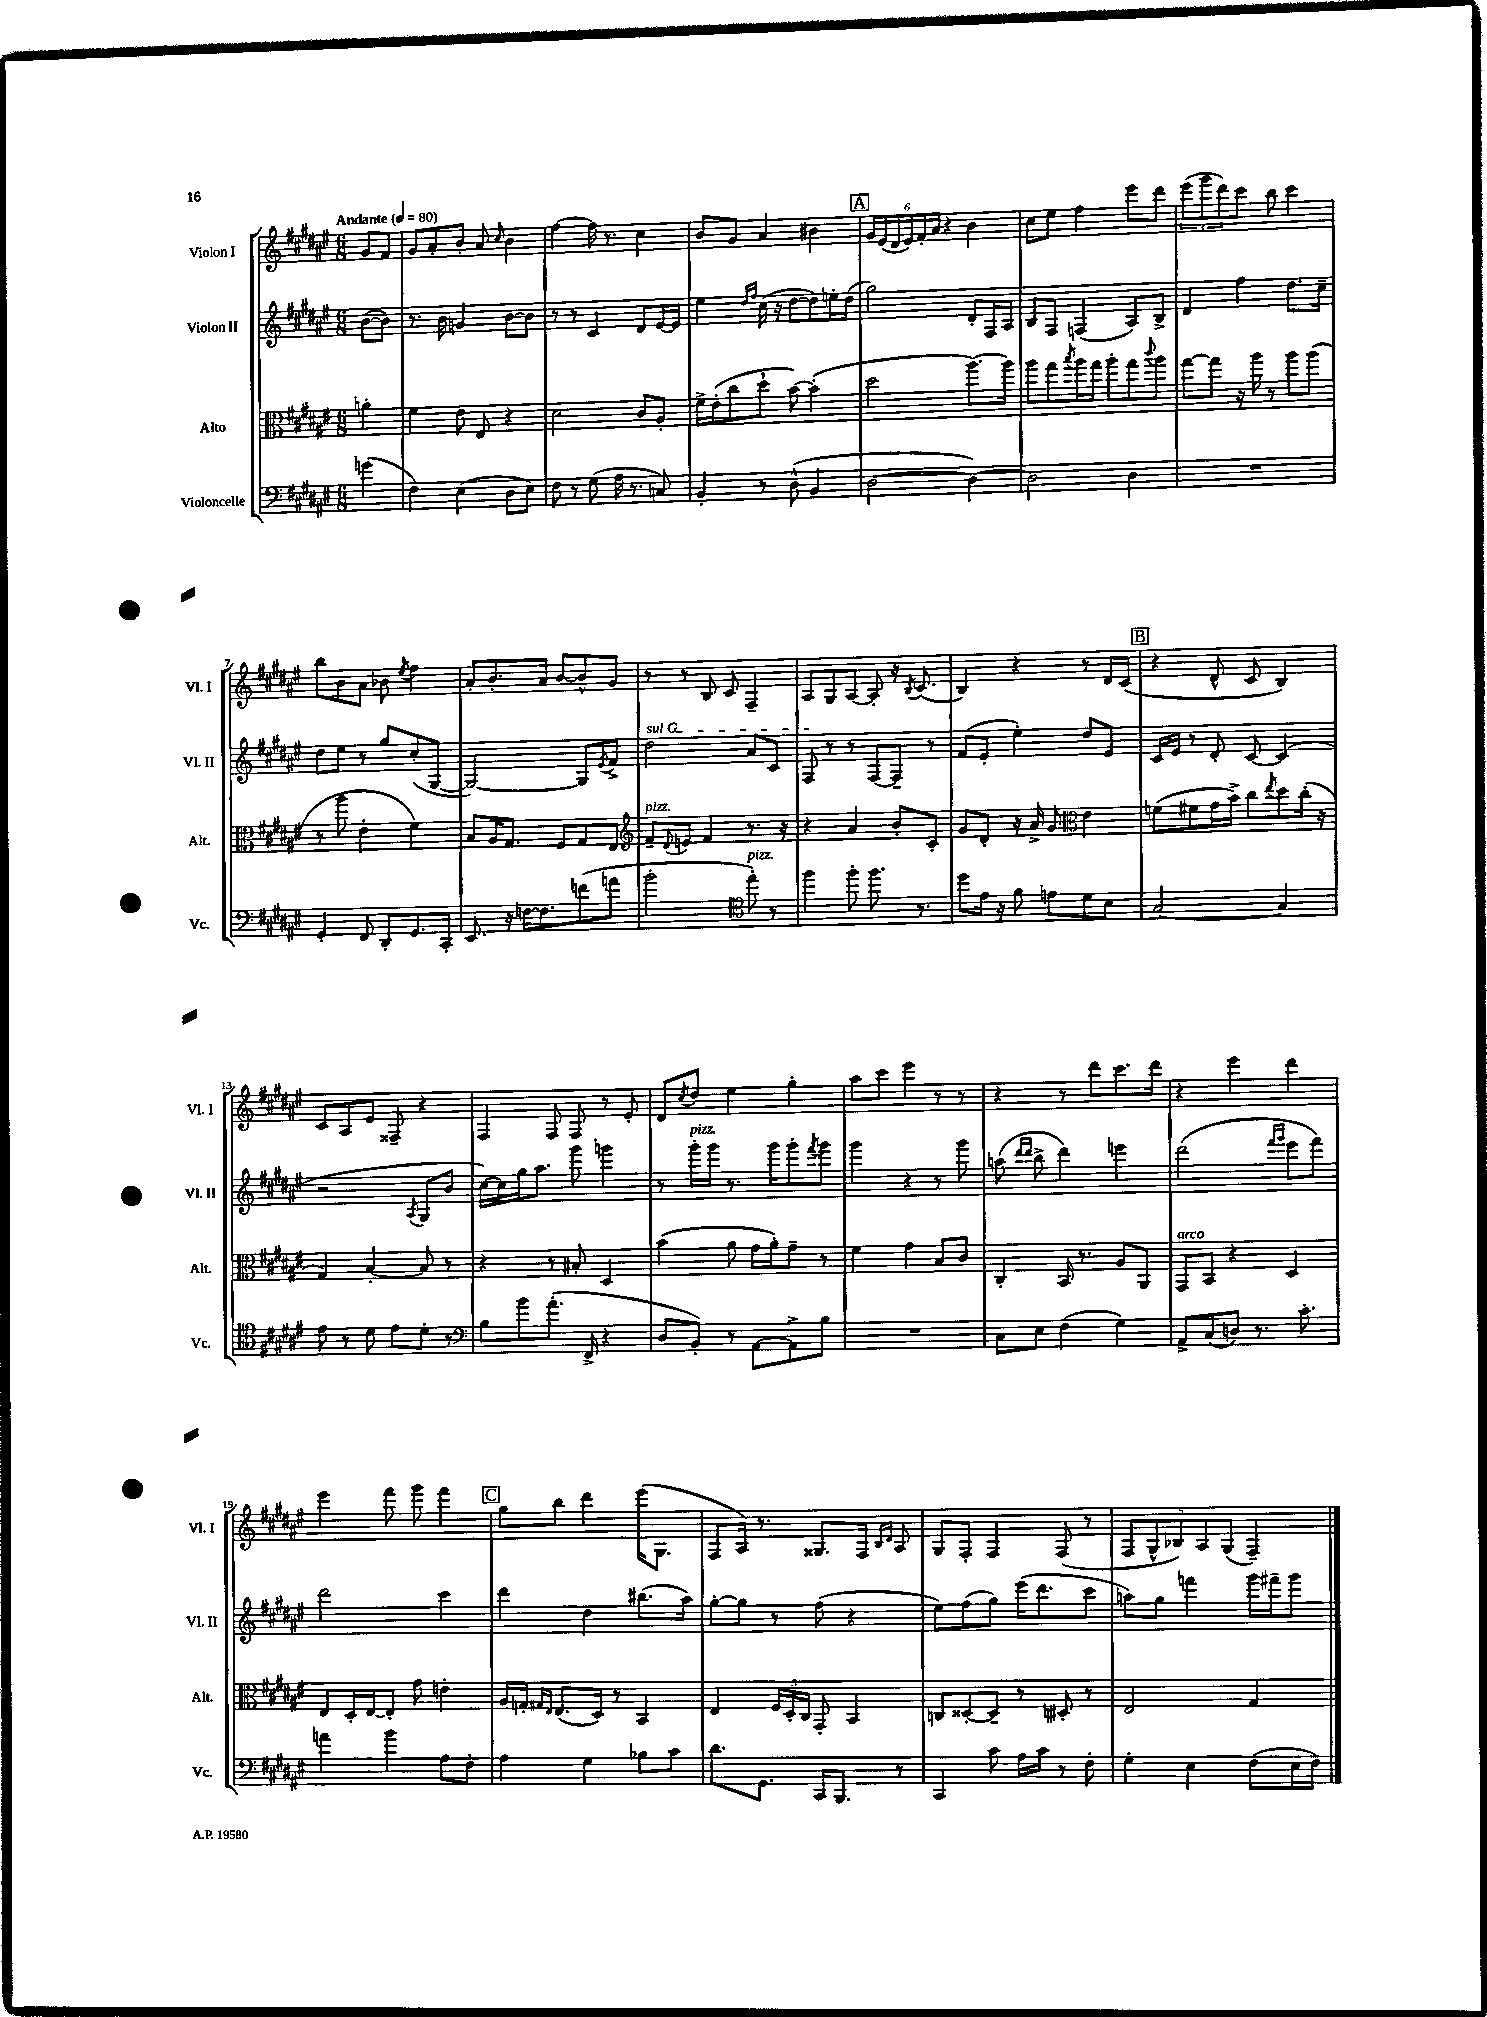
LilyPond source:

<<
\new StaffGroup <<
\new Staff = "s0" \with { instrumentName = "Violon I" shortInstrumentName = "Vl. I" } {
    \clef treble \key fis \major \numericTimeSignature \time 6/8 \partial 4 \tempo "Andante" 4 = 80
    gis'8 fis'8 |
    gis'8 ais'8-. b'8-. ais'8 \grace { cis''16 } b'4 |
    fis''4~ fis''16 r8. cis''4 |
    b'8 gis'8 ais'4 bis'4 |
    \mark \markup { \box "A" } \tuplet 6/4 { gis'16 eis'16( dis'16 eis'16) fis'16-. ais'16 } r4 b'4 |
    cis''8 eis''8 fis''4 eis'''8 dis'''8 |
    \tuplet 3/2 { eis'''8( gis'''8 dis'''8) } cis'''8 b''8 cis'''4 |
    b''8 b'8 ais'8 bes'8 \acciaccatura { eis''8 } fis''4 |
    ais'8-. b'8.-. ais'16 b'8~ b'8-^ gis'8 |
    r8 r8 b8 cis'8 fis4-- |
    ais8 gis8 ais8~ ais8-. r16 \acciaccatura { b8 } cis'8.( |
    b4) r4 r8 dis'16 cis'16( |
    \mark \markup { \box "B" } r4 dis'8-^ cis'8 b4) |
    cis'8 ais8 eis'8 fisis8-- r4 |
    fis4 fis8 fis8 r8 eis'8-. |
    dis'8 \acciaccatura { cis''8 } dis''8 eis''4 gis''4-. |
    ais''8 cis'''8 eis'''4 r8 r8 |
    r4 r8 dis'''8 cis'''8. dis'''16 |
    r4 eis'''4 dis'''4 |
    eis'''4 fis'''8 gis'''8 fis'''4 |
    \mark \markup { \box "C" } gis''8 b''8 dis'''4 eis'''16( gis8. |
    fis8 ais16) r8. gisis8. fis16 \grace { b16 dis'16 } ais8 |
    gis8 fis8-. fis4 fis8( r8 |
    \tuplet 5/4 { fis8 gis8-^ bes8) ais8 gis8( } fis4--) \bar "|." |
}
\new Staff = "s1" \with { instrumentName = "Violon II" shortInstrumentName = "Vl. II" } {
    \clef treble \key fis \major \numericTimeSignature \time 6/8 \partial 4
    b'8~( b'8) |
    r8. b'16 g'4 b'8~ b'8 |
    r8 r8 cis'4 dis'8 eis'16~ eis'16 |
    eis''4 \grace { dis''16 fis''16 } cis''16( r16 dis''8~ dis''8) e''16-. dis''16( |
    \mark \markup { \box "A" } gis''2) dis'8-. fis16 ais16 |
    b8 fis8 f4( ais8) b8-> |
    dis'4 fis''4 dis''8. cis''16-- |
    dis''8 eis''8 r8 gis''8 cis''8-.( gis8~ |
    gis2~) gis8 \acciaccatura { eis'8 } fis'8-> |
    \once \override TextSpanner.bound-details.left.text = \markup { \italic "sul G" } dis''2\startTextSpan ais'8 cis'8 |
    fis8\stopTextSpan r8 r8 fis8~ fis8-- r8 |
    fis'8( eis'8-. eis''4-.) dis''8 eis'8 |
    \mark \markup { \box "B" } cis'16 eis'16 r8 dis'8-. cis'8~ cis'4( |
    r2 \acciaccatura { ais8 } gis8 b'8 |
    cis''16~) cis''16 gis''16 ais''8. gis'''8 g'''4 |
    r8 gis'''16-.^\markup { \italic "pizz." } gis'''16 r8. gis'''16 gis'''8-. \acciaccatura { fis'''8 } gis'''8 |
    gis'''4 r4 r8 gis'''8 |
    a''8( \grace { dis'''16 dis'''16 } b''8-> dis'''4) e'''4 |
    dis'''2( \grace { fis'''16 gis'''16 } eis'''8 fis'''8) |
    dis'''2 cis'''4 |
    \mark \markup { \box "C" } dis'''4 dis''4 bis''8.( ais''16) |
    gis''8~-. gis''8 r8 fis''8( r4 |
    eis''8) fis''8( gis''8) eis'''16( dis'''8. cis'''8 |
    a''8) gis''8 f'''4 gis'''16 fis'''16-- gis'''8 \bar "|." |
}
\new Staff = "s2" \with { instrumentName = "Alto" shortInstrumentName = "Alt." } {
    \clef alto \key fis \major \numericTimeSignature \time 6/8 \partial 4
    a'4-. |
    fis'4 eis'8 eis8 r4 |
    dis'2 cis'8 ais8-. |
    fis'16-> eis'16-.( cis''8 dis''8-! b'8~) b'4-.( |
    \mark \markup { \box "A" } dis''2 ais''8.~) ais''16 |
    ais''8 gis''8 \acciaccatura { b''8 } ais''16 gis''16 ais''8-. gis''8 \appoggiatura { cis'''8 } ais''8 |
    gis''8~ gis''8 r16 ais''16 r8 ais''8 ais''8( |
    r8 ais''8 eis'4-. fis'4) |
    b8 ais16 gis8. fis8 gis8 eis8 |
    \clef treble fis'8--^\markup { \italic "pizz." } \appoggiatura { dis'8 } e'8 fis'4 r8. r16 |
    r4 ais'4 b'8-. cis'8-. |
    gis'8 dis'8-. r16 ais'16-> gis'8 \clef alto eis'4 |
    \mark \markup { \box "B" } f'8( fis'8 gis'16 b'16->) cis''8 \acciaccatura { eis''8 } dis''8 cis''16-.( r16 |
    gis4) b4~-. b8 r8 |
    r4 r8 bis8-. dis4 |
    b'4( ais'8 gis'16 ais'16-.) gis'8-- r8 |
    fis'4 gis'4 b8 cis'8 |
    cis4-. b,16 r8. ais8 ais,8 |
    gis,8^\markup { \italic "arco" } b,8 r4 dis4 |
    eis8 dis16-. eis16~ eis8-. gis'8 e'4-. |
    \mark \markup { \box "C" } ais16 g16-. \grace { gis16 eis16 } eis8.( dis16) r8 b,4 |
    eis4 \tuplet 3/2 { fis16 dis16-. cis16 } gis,8-. b,4 |
    c8 disis8~-. disis8-- r8 dis8-. r8 |
    eis2 gis4 \bar "|." |
}
\new Staff = "s3" \with { instrumentName = "Violoncelle" shortInstrumentName = "Vc." } {
    \clef bass \key fis \major \numericTimeSignature \time 6/8 \partial 4
    g'4( |
    fis4) eis4( dis8 eis8) |
    fis8 r8 gis8( ais16 r8. c8) |
    b,4-. r8 dis8-^( b,4 |
    \mark \markup { \box "A" } dis2~ dis4~) |
    dis2 dis4 |
    R2. |
    gis,4-. fis,8 dis,8-. gis,8. cis,16-. |
    eis,8. r16 f16~ f8. f'8( a'8 |
    b'2-. \clef tenor eis''8-.^\markup { \italic "pizz." }) r8 |
    fis''4 fis''8-. fis''8. r8. |
    dis''8 eis'16 r16 fis'8 e'8 dis'8 b8 |
    \mark \markup { \box "B" } gis2~ gis4 |
    eis'8 r8 dis'8 eis'8 dis'8-. r8 |
    \clef bass b8 b'8 ais'8.-.( fis,16-> r4 |
    dis8 b,8-.) r8 ais,8~ ais,8-> b8 |
    R2. |
    cis8 eis8 fis4( gis4) |
    ais,8-> cis8( d8) r8. cis'8.-. |
    a'4 b'4 ais8 fis8-. |
    \mark \markup { \box "C" } ais4 gis4 bes8 cis'8 |
    dis'8. gis,8. cis,16 b,,8. r8 |
    cis,4 cis'8 ais16 cis'16 r8 fis8-. |
    gis4-. eis4 fis8( eis16 fis16) \bar "|." |
}
>>
>>
